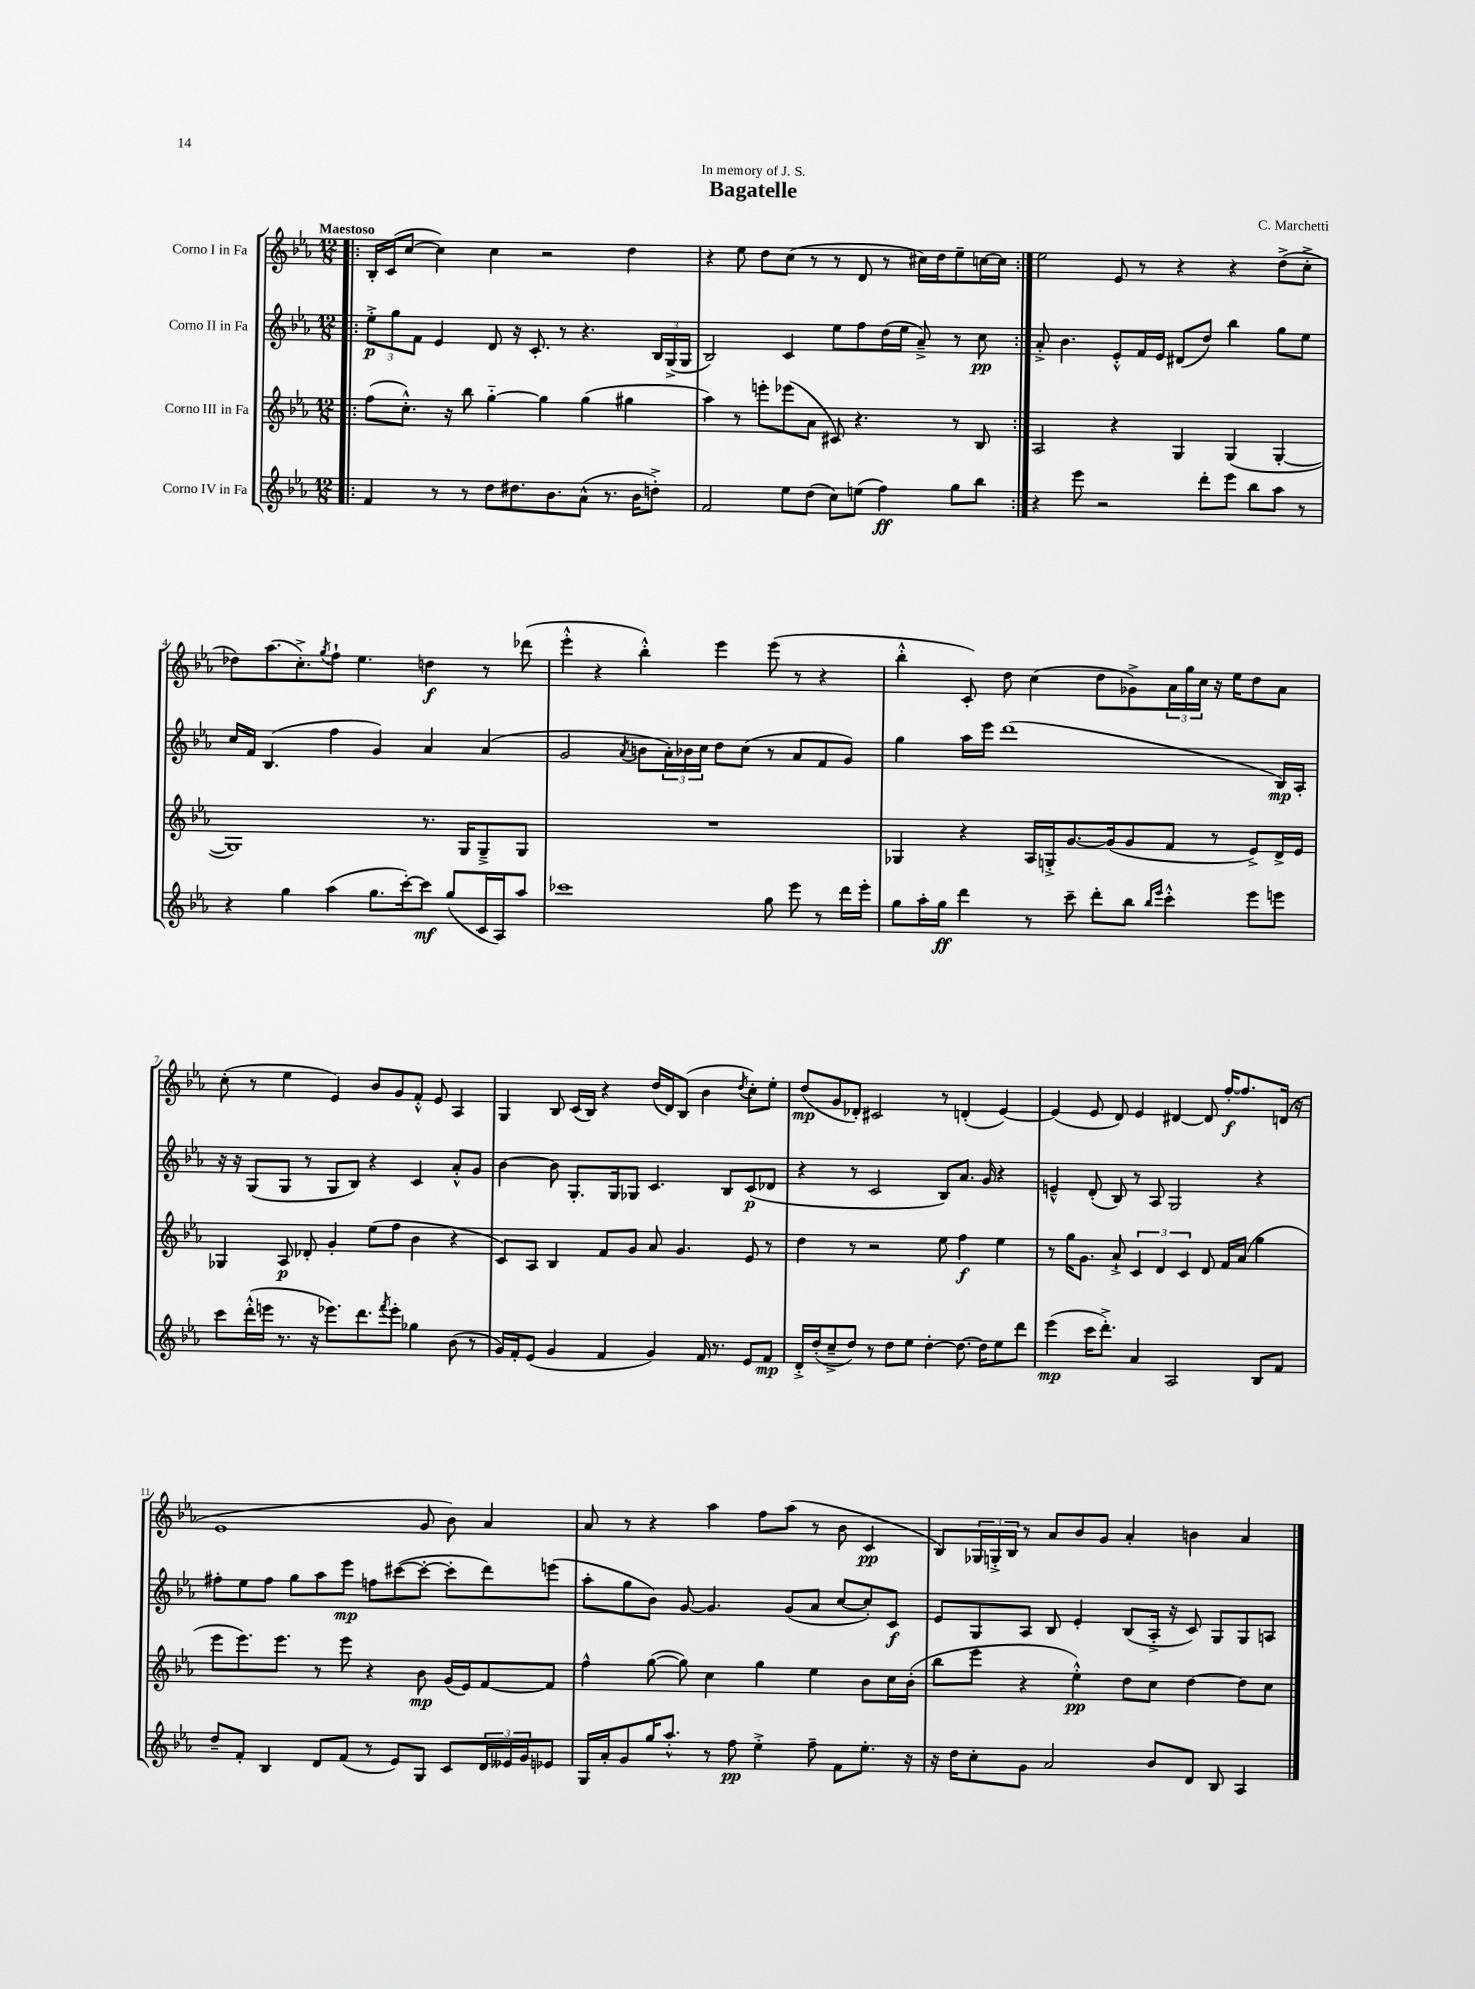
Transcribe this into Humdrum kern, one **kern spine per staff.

**kern	**dynam	**kern	**dynam	**kern	**dynam	**kern	**dynam
*part4	*part4	*part3	*part3	*part2	*part2	*part1	*part1
*staff4	*staff4	*staff3	*staff3	*staff2	*staff2	*staff1	*staff1
*I"Corno IV in Fa	*	*I"Corno III in Fa	*	*I"Corno II in Fa	*	*I"Corno I in Fa	*
*clefG2	*	*clefG2	*	*clefG2	*	*clefG2	*
*k[b-e-a-]	*	*k[b-e-a-]	*	*k[b-e-a-]	*	*k[b-e-a-]	*
*M12/8	*	*M12/8	*	*M12/8	*	*M12/8	*
=1!|:	=1!|:	=1!|:	=1!|:	=1!|:	=1!|:	=1!|:	=1!|:
!	!	!	!	!	!	!LO:TX:a:B:t=Maestoso	!
4f/	.	(8ff\L	.	12ee-'^\L	p	16B-'/LL	.
.	.	.	.	.	.	(16c/J	.
.	.	.	.	12gg\	.	.	.
.	.	8.cc'^^\J)	.	.	.	[8cc/J	.
.	.	.	.	12f\J	.	.	.
8r	.	.	.	4e-/	.	4cc\])	.
.	.	16r	.	.	.	.	.
8r	.	8bb-\	.	.	.	.	.
8dd\L	.	[4gg\	.	8d/	.	4cc\	.
8.dd#X\	.	.	.	16r	.	.	.
.	.	.	.	8.c'/	.	.	.
.	.	4gg\]	.	.	.	2r	.
8.b-\	.	.	.	.	.	.	.
.	.	.	.	8r	.	.	.
(8a-^^\J	.	(4gg\	.	4.r	.	.	.
8.r	.	.	.	.	.	.	.
.	.	4gg#X\	.	.	.	4dd\	.
16b-\KL	.	.	.	.	.	.	.
8ddn'^\J)	.	.	.	24B-/LL	.	.	.
.	.	.	.	(24G^/	.	.	.
.	.	.	.	24G/JJ	.	.	.
=2	=2	=2	=2	=2	=2	=2	=2
2f/	.	4aa-\)	.	2B-/)	.	4r	.
.	.	8r	.	.	.	8ee-\	.
.	.	8eeen'\L	.	.	.	8dd\L	.
8ee-\L	.	(8eee-X\	.	4c/	.	(8cc\J	.
(8dd\J	.	8a-\J	.	.	.	8r	.
8cc\L)	.	8c#X/)	.	8ee-\L	.	8r	.
(8een\J	.	4.r	.	8ff\	.	8d/	.
4ff\)	ff	.	.	(16dd\L	.	8r	.
.	.	.	.	16ee-\JJ	.	.	.
.	.	.	.	8a-~^/)	.	16cc#X\LL)	.
.	.	.	.	.	.	16dd\J	.
8gg\L	.	8r	.	8r	.	8ee-~\	.
8bb-\J	.	8B-/	.	8cc\	pp	[16ccn\L	.
.	.	.	.	.	.	16cc\JJ]	.
=3:|!	=3:|!	=3:|!	=3:|!	=3:|!	=3:|!	=3:|!	=3:|!
4r	.	2A-/	.	8a-'^/	.	2ee-\	.
.	.	.	.	4.b-\	.	.	.
8eee-\	.	.	.	.	.	.	.
2r	.	.	.	.	.	.	.
.	.	4r	.	8e-'^^/L	.	8e-/	.
.	.	.	.	16f/L	.	8r	.
.	.	.	.	16e-/JJ	.	.	.
.	.	4G/	.	(8d#X/L	.	4r	.
8ddd'\L	.	.	.	8dd/J)	.	.	.
8eee-\J	.	(4G/	.	4bb-\	.	4r	.
8bb-\L	.	.	.	.	.	.	.
8aa-\J	.	[4G'/	.	8gg\L	.	(8dd^\L	.
8r	.	.	.	8ee-\J	.	8cc'^\J	.
!!LO:LB:g=z
=4	=4	=4	=4	=4	=4	=4	=4
4r	.	1G])	.	16cc/LL	.	8dd-X\L)	.
.	.	.	.	16f/JJ	.	.	.
.	.	.	.	(4.B-/	.	(8.aa-\	.
4gg\	.	.	.	.	.	.	.
.	.	.	.	.	.	8.cc'^\)	.
.	.	.	.	.	.	8qgg/	.
(4aa-\	.	.	.	4ff\	.	8ff`\J	.
.	.	.	.	.	.	4.ee-\	.
8.gg\L	.	.	.	4g/)	.	.	.
[16ccc'\k)	.	.	.	.	.	.	.
8ccc\J]	mf	8.r	.	4a-/	.	4ddn\	f
(8gg/L	.	.	.	.	.	.	.
.	.	16G/KL	.	.	.	.	.
16c/L	.	8G~^/	.	(4a-/	.	8r	.
16A-/J)	.	.	.	.	.	.	.
8aa-/J	.	8G/J	.	.	.	(8ddd-X\	.
=5	=5	=5	=5	=5	=5	=5	=5
1ccc-X	.	1.r	.	2g/	.	4eee-'^^\	.
.	.	.	.	.	.	4r	.
.	.	.	.	8qa-/	.	.	.
.	.	.	.	8bn\L	.	4bb-'^^\)	.
.	.	.	.	24a-'\L)	.	.	.
.	.	.	.	24b-X\	.	.	.
.	.	.	.	24cc\JJ	.	.	.
.	.	.	.	8dd\L	.	4eee-\	.
.	.	.	.	(8cc\J	.	.	.
8gg\	.	.	.	8r	.	(8eee-\	.
8eee-\	.	.	.	8a-/L	.	8r	.
8r	.	.	.	8f/	.	4r	.
16ddd\LL	.	.	.	8g/J)	.	.	.
16eee-'\JJ	.	.	.	.	.	.	.
=6	=6	=6	=6	=6	=6	=6	=6
8gg\L	.	4G-X/	.	4gg\	.	4bb-'^^\	.
16aa-'\L	.	.	.	.	.	.	.
16gg\JJ	ff	.	.	.	.	.	.
4ddd\	.	4r	.	16aa-\LL	.	8c'/)	.
.	.	.	.	16eee-\JJ	.	.	.
.	.	.	.	(1ddd	.	8dd\	.
8r	.	16A-/LL	.	.	.	(4cc\	.
.	.	16Gn'^/J	.	.	.	.	.
8ccc~\	.	[8.g/	.	.	.	.	.
8ddd'\L	.	.	.	.	.	8dd\L	.
.	.	(16g/k]	.	.	.	.	.
8bb-\J	.	8g/	.	.	.	8g-X^\)	.
16qqbb-/LL	.	.	.	.	.	.	.
16qqeee-/JJ	.	.	.	.	.	.	.
4ccc'^^\	.	8f/J	.	.	.	24a-\L	.
.	.	.	.	.	.	24gg\	.
.	.	.	.	.	.	24cc\JJ	.
.	.	8r	.	.	.	16r	.
.	.	.	.	.	.	16ee-\KL	.
8eee-\L	.	8e-^/L)	.	.	.	8dd\	.
8eeen\J	.	16d^/L	.	16B-/LL)	mp	8a-\J	.
.	.	16e-/JJ	.	16A-'/JJ	.	.	.
!!LO:LB:g=z
=7	=7	=7	=7	=7	=7	=7	=7
8ccc\L	.	4G-X/	.	16r	.	(8cc'\	.
.	.	.	.	16r	.	.	.
(16ddd'^^\L	.	.	.	(8G/L	.	8r	.
16eeen\JJ	.	.	.	.	.	.	.
8.r	.	8A-/	p	8G/J	.	4ee-\	.
.	.	8d-X'/	.	8r	.	.	.
16r	.	.	.	.	.	.	.
8.eee-X\L)	.	4g'/	.	8G/L	.	4e-/)	.
.	.	.	.	8B-/J)	.	.	.
8.ddd\	.	.	.	.	.	.	.
.	.	(8ee-\L	.	4r	.	8b-/L	.
8qfff/	.	.	.	.	.	.	.
8eee-'\J	.	8ff\J	.	.	.	8g/	.
4gg-X\	.	4b-\	.	4c/	.	8f'^^/J	.
.	.	.	.	.	.	8e-/	.
(8b-\	.	4r	.	8a-'^^/L	.	4A-/	.
8r	.	.	.	8g/J	.	.	.
=8	=8	=8	=8	=8	=8	=8	=8
16g/LL)	.	8c/L)	.	[4b-\	.	4G/	.
16f'/J	.	.	.	.	.	.	.
(8e-/J	.	8A-/J	.	.	.	.	.
4g/	.	4B-/	.	8b-\]	.	8B-/	.
.	.	.	.	8.G'/L	.	(16c/LL	.
.	.	.	.	.	.	16B-/JJ)	.
4f/	.	8f/L	.	.	.	4r	.
.	.	.	.	16G/k	.	.	.
.	.	8g/J	.	8G-X/J	.	.	.
4g/)	.	8a-/	.	4.c/	.	(16dd/LL	.
.	.	.	.	.	.	16d/J)	.
.	.	4.g/	.	.	.	(8B-/J	.
16f/	.	.	.	.	.	4b-\	.
8.r	.	.	.	.	.	.	.
.	.	.	.	8B-/L	.	.	.
.	.	.	.	.	.	8qdd/	.
8e-/L	.	8e-/	.	(8c/	p	8cc'\L)	.
8f/J	mp	8r	.	8d-X/J	.	8ee-'\J	.
=9	=9	=9	=9	=9	=9	=9	=9
16d'^/LL	.	4dd\	.	4r	.	(8dd/L	mp
(16dd'/J	.	.	.	.	.	.	.
8cc~^/	.	.	.	.	.	8g/	.
8dd/J)	.	8r	.	8r	.	8d-X'/J)	.
8r	.	2r	.	2c/	.	2c#X/	.
8dd\L	.	.	.	.	.	.	.
8ee-\J	.	.	.	.	.	.	.
[4dd'\	.	.	.	.	.	.	.
.	.	8ee-\	.	8B-/L)	.	8r	.
8.dd\_	.	4ff\	f	8.a-/J	.	(4dn'/	.
16dd\KL]	.	.	.	16g/	.	.	.
8ee-\	.	4ee-\	.	4r	.	[4e-/)	.
8ddd\J	.	.	.	.	.	.	.
=10	=10	=10	=10	=10	=10	=10	=10
(4eee-\	mp	8r	.	4en~^^/	.	(4e-/]	.
.	.	16gg\KL	.	.	.	.	.
.	.	8.g\J	.	.	.	.	.
16ccc\KL	.	.	.	(8d'/	.	8e-/	.
8.ddd'^\J)	.	.	.	.	.	.	.
.	.	8a-`^/	.	8B-/)	.	8d/)	.
4a-/	.	6c/	.	8r	.	4e-/	.
.	.	.	.	8A-/	.	.	.
.	.	6d/	.	.	.	.	.
2A-/	.	.	.	2G/	.	[4d#X/	.
.	.	6c/	.	.	.	.	.
.	.	8d/	.	.	.	8d#/]	.
.	.	16f/LL	.	.	.	[16ff'/KL	f
.	.	(16a-/JJ	.	.	.	8.ff/]	.
8B-/L	.	4gg\	.	4r	.	.	.
8f/J	.	.	.	.	.	(16dn/Jk	.
.	.	.	.	.	.	16r	.
!!LO:LB:g=z
=11	=11	=11	=11	=11	=11	=11	=11
8dd~/L	.	8eee-\L	.	8ff#X'\L	.	1e-	.
8f'/J	.	8.eee-\)	.	8ee-\	.	.	.
4B-/	.	.	.	8ff#\J	.	.	.
.	.	8.eee-\J	.	.	.	.	.
.	.	.	.	8gg\L	.	.	.
8d/L	.	8r	.	8aa-\	.	.	.
(8f/J	.	8eee-\	.	8eee-\J	mp	.	.
8r	.	4r	.	8ffn\L	.	.	.
8e-/L)	.	.	.	([8ccc#X\	.	.	.
8G/J	.	8b-\	mp	8ccc#'\J_	.	8g/	.
8c/L	.	(16g/LL	.	8ccc#'\L]	.	8b-\)	.
.	.	16e-/J)	.	.	.	.	.
24d/L	.	[8f/	.	8ddd\)	.	4a-/	.
24e--X/	.	.	.	.	.	.	.
24g/J	.	.	.	.	.	.	.
8e-X/J	.	8f/J]	.	(8eeen\J	.	.	.
=12	=12	=12	=12	=12	=12	=12	=12
16G/LL	.	4ff^^\	.	8aa-'\L	.	8a-/	.
16a-'/J	.	.	.	.	.	.	.
8g/	.	.	.	8gg\	.	8r	.
16gg/K	.	([8gg\	.	8b-\J)	.	4r	.
8.aa-'^^/J	.	.	.	.	.	.	.
.	.	8gg\])	.	[8g/	.	.	.
8r	.	4cc\	.	4.g/]	.	4aa-\	.
8ff\	pp	.	.	.	.	.	.
4ee-'^\	.	4gg\	.	.	.	8ff\L	.
.	.	.	.	(8g/L	.	(8aa-\J	.
8ff~\	.	4ee-\	.	8a-/J	.	8r	.
8f\L	.	.	.	[8cc/L	.	8b-\	.
8.ee-'\J	.	8b-\L	.	8cc'/])	.	4c/	pp
.	.	16cc\L	.	8c/J	f	.	.
16r	.	(16b-'\JJ	.	.	.	.	.
=13	=13	=13	=13	=13	=13	=13	=13
16r	.	8bb-\L	.	8e-/L	.	8B-/L)	.
16dd\KL	.	.	.	.	.	.	.
8cc'\	.	8eee-\J	.	8G/	.	24G-X/L	.
.	.	.	.	.	.	24Gn'^/	.
.	.	.	.	.	.	24B-/JJ	.
8g\J	.	4r	.	8A-/J	.	8r	.
2a-/	.	.	.	8B-/	.	8a-/L	.
.	.	4ee-'^^\)	pp	4e-'/	.	8b-/	.
.	.	.	.	.	.	8g/J	.
.	.	8dd\L	.	(8B-/L	.	4a-'/	.
8b-/L	.	8cc\J	.	16A-'^/Jk	.	.	.
.	.	.	.	16r	.	.	.
8d/J	.	[4dd\	.	8c/)	.	4bn\	.
8B-/	.	.	.	8G/L	.	.	.
4A-/	.	8dd\L]	.	8G/	.	4a-/	.
.	.	8cc\J	.	8An/J	.	.	.
==	==	==	==	==	==	==	==
*-	*-	*-	*-	*-	*-	*-	*-
